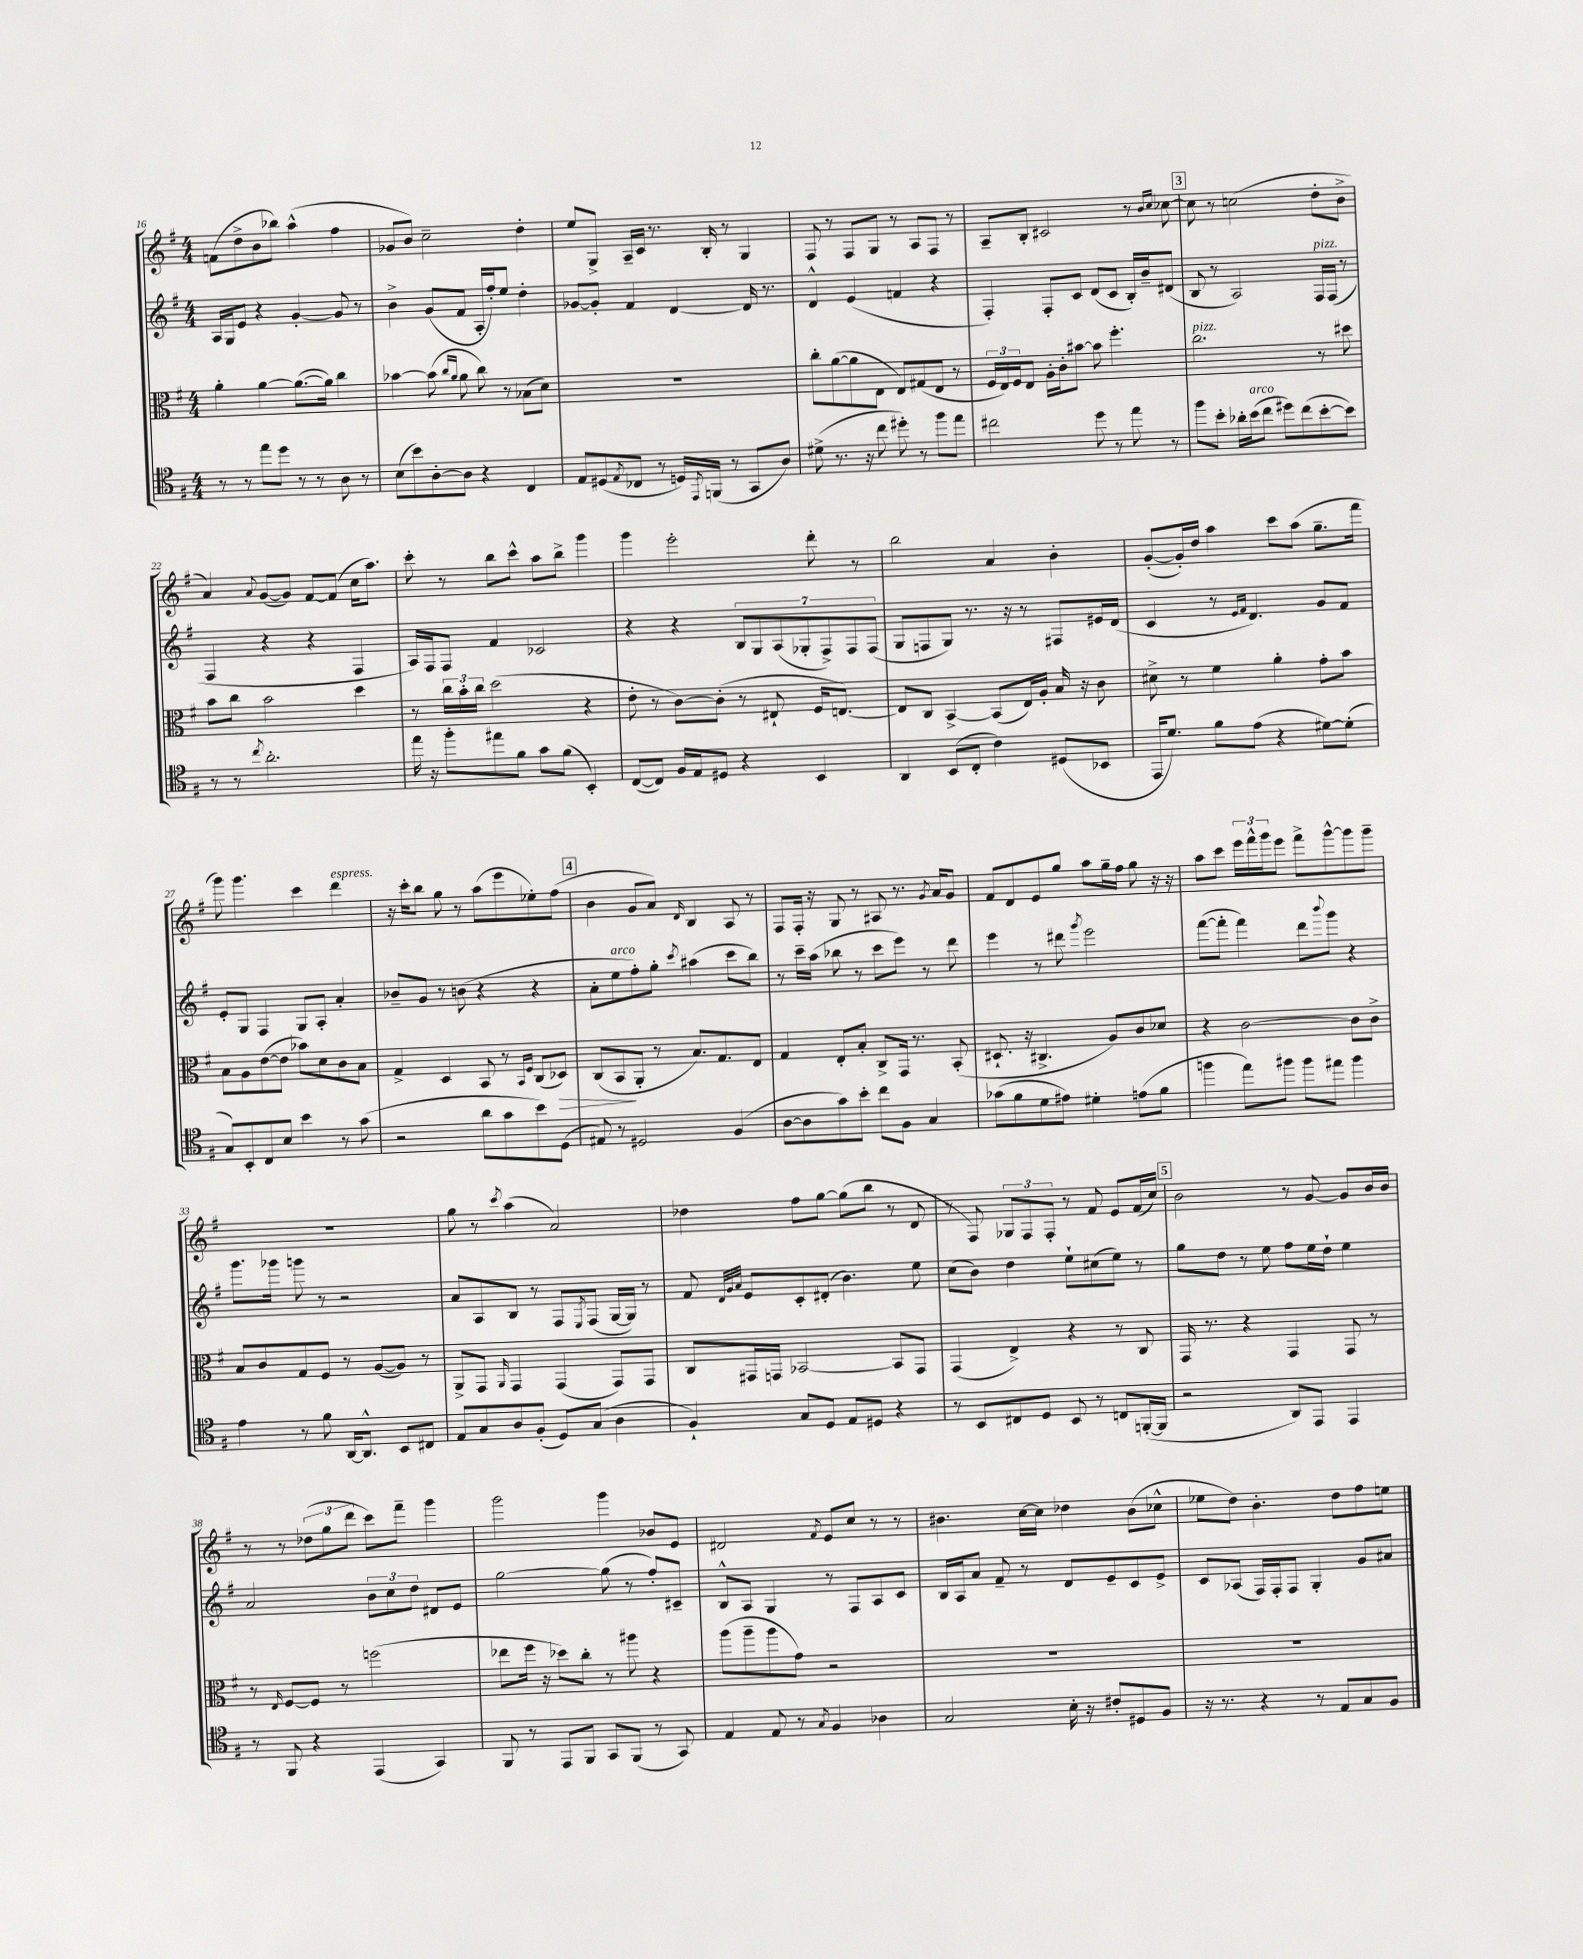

**kern	**kern	**kern	**kern
*staff4	*staff3	*staff2	*staff1
*clefC4	*clefC3	*clefG2	*clefG2
*k[f#]	*k[f#]	*k[f#]	*k[f#]
*M4/4	*M4/4	*M4/4	*M4/4
8r	4a'\	16A/LL	(8f\L
.	.	16G/J	.
8r	.	8e/J	8dd^\
8ee\L	[4a\	4r	8b\
8dd\J	.	.	8bb-\J)
8r	(8.a\_L	[4g'/	(4aa^^\
8r	.	.	.
.	16a\]Jk)	.	.
8A\	4cc\	8g/]	4ff#\
8r	.	8r	.
=	=	=	=
(8B\L	[4b-\	4b^\	8g-/L
8b\)	.	.	8b/J)
[8A'\	(8b-\]	(8g/L	2cc~\
.	16qqcc/LL	.	.
.	16qqa/JJ	.	.
8A\]J	8a\	8f#/J	.
4r	8cc\)	16A'/LL	.
.	.	16ff#'/J)	.
.	8r	8ee/J	.
4C/	(8B-\L	4dd'\	4dd'\
.	8d\J)	.	.
=	=	=	=
8E/L	1r	[8g-/L	8ee/L
(8D#/	.	8g-'/]J	8G^/J
8qE/	.	.	.
8C-/J	.	4f#/	16A~/LL
.	.	.	16c/JJ
8r	.	.	8.r
16D/LL)	.	[4d/	.
8qEE/	.	.	.
(16FF/JJ	.	.	16B'/
8r	.	.	8r
8GG/L	.	16d/]	4G/
.	.	8.r	.
8A/J)	.	.	.
=	=	=	=
(8d#^\	8cc'\L	4d^^/	8F#/
8.r	([8a\	.	8r
.	8a\]	(4e/	8F#/L
16r	.	.	.
8cc\	8E\J	.	8G/J
8dd#'\)	8E/L)	4f/	8r
8r	(8G#/	.	8A/L
8ff#\L	8E/J	4r	8F#/J
8ee\J	8r	.	8r
=	=	=	=
2cc#\	24F#/LL	4F#'/)	8A~/L
.	24E/)	.	.
.	24F#/J	.	.
.	8E/J	.	8B'/J
.	16A'\LL	8F#'/L	2c#/
.	16c'\J	.	.
.	[8b#\J	8c/J	.
8dd\	8b#\]	(8d/L	.
8r	4.ff#'\	8c/J	.
8ee\	.	16B'/LL)	8r
.	.	16b~/J	.
.	.	.	16qqb/LL
.	.	.	16qqcc/JJ
8r	.	(8d#/J	[8cc-\
=	=	=	=
8ff#\L	2.cc\	8B/	8cc-\]
8b'\J	.	8r	8r
16a-'\LL	.	2A/)	(2cc\
(16b\J	.	.	.
8cc\J	.	.	.
8dd#\L)	.	.	.
(8cc\	.	.	.
[8b'\	8r	16F#/LL	8dd'\L
.	.	(16F#/JJ	.
8b\]J)	8dd#\	8r	8b^\J
=	=	=	=
8r	8b\L	4F#/	4a/)
8r	8cc\J	.	.
8qcc/	.	.	8qqa/
2.a'\	2b\	4r	([8g/L
.	.	.	8g/]J)
.	.	4r	[8f#/L
.	.	.	(8f#/]J
.	4dd\	4F#/	16cc\LK
.	.	.	8.aa\J)
=	=	=	=
16ee\	8r	16A/LL)	8ccc'\
16r	.	16F#/J	.
8ff#'\L	24cc\LL	8F#/J	8r
.	24b'\	.	.
.	24cc\JJ	.	.
8ee#\	(2dd\	4f#/	8bb\L
8f#\J	.	.	8ccc^^\J
8g\L	.	2c-/	8aa\L
(8f#\J	.	.	8bb^\J
4BB'/)	4r	.	4ggg\
=	=	=	=
([8C/L	8e'\	4r	4ggg\
8C/]J)	8r	.	.
16F#/LL	[8c\L)	4r	2eee'\
16E/J	.	.	.
8D#/J	(8c'\]J	.	.
4r	8r	14B/L	.
.	.	14G/	.
.	8E#`/	.	.
.	.	(14A/	.
.	.	14G-'/	.
4BB/	16F#/LK	.	8ddd'\
.	.	14F#^/)	.
.	[8.E/J)	.	.
.	.	14F#/	.
.	.	.	8r
.	.	(14F#/J	.
=	=	=	=
4AA/	8E/]L	8G/L	2bb\
.	8C/J	8F/	.
(8BB/L	[4BB^/	8G/J)	.
8C'/J	.	8.r	.
4c\)	(8BB/]L	.	4a/
.	.	16r	.
.	16E/L)	8r	.
.	16A'/JJ	.	.
(8D#/L	16B/	8F#/L	4b'\
.	16r	.	.
8BB-/J	8c\	16e#/L	.
.	.	(16d/JJ	.
=	=	=	=
16EE/LK	8d#^\	4c/	([8g'/L
8.d/J)	.	.	.
.	8r	.	16g'/]L)
.	.	.	16dd/JJ
8f#\L	4f#\	8r	4aa\
.	.	16qqe/LL	.
.	.	16qqf#/JJ	.
(8e\J	.	4.d/)	.
4r	4a'\	.	8ccc\L
.	.	.	(8aa\J
[8d#\L)	8g'\L	8g/L	8.gg~\L
(8d#'\]J	8b\J	8f#/J	.
.	.	.	16fff#\Jk
=	=	=	=
8G/L)	8B\L	8e'/L	8ggg\)
8BB'/	8A\	8G/J	4.ggg\
8C/	([8e\	4F#/	.
8B/J	8e\]J	.	.
4b\	8b-\L)	8G/L	4ccc\
.	8d\	8A'/J	.
8r	8c\	4a'/	4ddd\
(8g\	8B\J	.	.
=	=	=	=
2r	4G^/	8b-~/L	16r
.	.	.	16ccc'\LK
.	.	8g/J	8bb\J
.	4D/	8r	8gg\
.	.	(8b\	8r
8a\L	8BB/	4r	(8aa\L
8g\	8r	.	8eee\
.	16qqBB/LL	.	.
.	16qqF#/JJ	.	.
8b\)	(8C/L	4r	8ee-'\)
(8D\J	8D-/J)	.	(8ff#\J
=	=	=	=
8E#/)	(8C/L	8a'\L	4b\
8r	8BB/	8ee\	.
2D#/	8AA'/J	8ff#'\)	8g/L
.	8r	8gg'\J	8a/J)
.	.	8qccc/	16qqd/
.	8.B/L)	(4aa#\	4B/
.	8.G/	.	.
(4F#/	.	8ccc\L	8A/
.	8E/J	8bb\J)	8r
=	=	=	=
[8A\L	4G/	8r	8F#/L
8A\]	.	16ccc~\LL	16F#'/Jk
.	.	(16aa\JJ	16r
8g\)	8E'/L	8bb-\	8G/
8b'\J	8B'/J	8r	8r
8cc\L	8C^/L	8ccc\L	8A#/
8F#\J	16GG/Jk	8eee\J)	8.r
.	8.r	.	.
4G/	.	8r	.
.	.	.	8qg/
.	.	.	16a/LK
.	(8BB'/	8ddd\	8g/J
=	=	=	=
(8g-\L	8.D#`/	4eee\	8f#/L
8f#\	.	.	8d/
.	16r	.	.
8d\	4.C#^/	8r	8e/
8e#\J)	.	8ddd#\	8gg/J
.	.	8qggg/	.
4d#'\	.	2eee\	8aa\L
.	8A/L)	.	16gg~\L
.	.	.	16ff#\JJ
(8e\L	8c/	.	8gg\
8f#\J	8d-/J	.	16r
.	.	.	16r
=	=	=	=
4ff\	4r	([8fff#\L	8aa\L
.	.	8fff#'\]J	8ccc\J
8ee\L)	[2c\	4fff#\)	24eee\LL
.	.	.	24fff#^^\
.	.	.	24ggg\J
8ff#\J	.	.	8eee\J
8ff#\L	.	8ddd\L	8fff#^\L
.	.	8qqbbb/	.
8ee#\J	.	8ggg\J	[8ggg^^\
4ff#\	8c\]L	4r	8ggg\]
.	8c^\J	.	8ggg~\J
=	=	=	=
4e\	8B/L	8.ggg\L	1r
.	8c/	.	.
.	.	16ggg-\Jk	.
8r	8G/	8ggg\	.
8f#\	8F#/J	8r	.
[16AA/LK	8r	2r	.
8.AA^^/]J	.	.	.
.	([8A/L	.	.
8BB/L	8A/]J)	.	.
8C#/J	8r	.	.
=	=	=	=
8E/L	8AA^/L	8a/L	8gg\
8G/	8GG/J	8A/	8r
.	16qqAA/	.	8qccc/
8A/	4GG/	8B/J	(4aa\
(8F#'/J	.	8r	.
8D/L)	(4GG/	8F#/L	2a/)
.	.	8qE/	.
(8G/J	.	(8F#/J	.
4A\	8GG/L)	[16G/LL	.
.	.	16G/]JJ)	.
.	8GG/J	8r	.
=	=	=	=
4F#`/)	8C/L	8f#/	4dd-\
.	.	32qqd/LLL	.
.	.	32qqg/	.
.	.	32qqa/JJJ	.
.	16GG#/L	8e/L	.
.	16GG/JJ	.	.
8G/L	[2BB-/	8c'/	8ff#\L
8D/J	.	(8d#'/J	[8gg\J
8E/L	.	4.b\)	(8gg\]L
8D#/J	.	.	8bb\J
4r	8BB-/]L	.	8r
.	8GG/J	8ee\	8d/
=	=	=	=
8r	(4GG/	(8cc\L	8r
8BB/L	.	8b\J)	8F#/)
8C#/	4E^/)	4dd\	12G-/L
.	.	.	12F#/
8D/J	.	.	.
.	.	.	12F#'/J
8BB/	4r	8ee`\L	8r
8r	.	(8cc#\	8f#/
8C/L	8r	8ee\J)	8e/L
([16FF'/L	8C/	8r	(16f#/L
16FF/]JJ	.	.	16cc/JJ)
=	=	=	=
2r	16GG/	8gg\L	2b\
.	8.r	.	.
.	.	8dd\J	.
.	4r	8r	.
.	.	8ee\	.
8AA/L)	4GG/	8ff#\L	8r
8EE/J	.	16ee\L	[8g/
.	.	16dd`\JJ	.
4EE/	8GG/	4ee\	8g/]L
.	8r	.	16b/L
.	.	.	16b/JJ
=	=	=	=
8r	8r	2a/	8r
.	16qqE/	.	.
8FF#/	[8F#/L	.	8r
4r	8F#/]J	.	(12dd-\L
.	.	.	12gg\
.	8r	.	.
.	.	.	12ddd\J
(4EE/	(2ff\	12b\L	8ccc\L)
.	.	12cc\	.
.	.	.	8fff#~\J
.	.	12dd\J	.
4GG/)	.	8d#/L	4ggg\
.	.	8e/J	.
=	=	=	=
8FF#/	8ee-\L	[2gg\	2ggg\
8r	16ff#\Jk	.	.
.	16r	.	.
8EE/L	8dd-\L)	.	.
8FF#/J	8cc'\J	.	.
8GG/L	8r	(8gg\]	4ggg\
(8FF#/J	8aa#\	8r	.
8r	4r	8ff#'/L)	8b-/L
8GG/)	.	8c#~/J	8e/J
=	=	=	=
4E/	(8aa\L	8B^^/L	2d#/
.	8aa~\	8A/J	.
8E/	8aa\	4G/	.
8r	8g\J)	.	.
8qG/	.	.	8qf#/
4F#/	2r	8r	8e/L
.	.	8F#/L	8cc/J
4A-\	.	8A/	8r
.	.	8c/J	8r
=	=	=	=
2G/	1r	16B/LL	4.b#\
.	.	16A/J	.
.	.	8a/J	.
.	.	8f#~/	.
.	.	8r	[16cc\LL
.	.	.	16cc\]JJ
16B'\	.	8d/L	4dd-\
16r	.	.	.
8c#'/L	.	8e~/	.
8D#/	.	8c/	(8b#\L
8F#/J	.	8e^/J	8cc-^^\J
=	=	=	=
16r	1r	8c/L	8ee-\L
8.r	.	.	.
.	.	(8A-/J	8dd\J)
4r	.	16F#/LL)	4.b'\
.	.	16F#'/J	.
.	.	8F#/J	.
8r	.	4G'/	.
8E/L	.	.	8dd\L
8G/	.	8g/L	8ff#\
8F#/J	.	8a#/J	8ee\J
==	==	==	==
*-	*-	*-	*-
